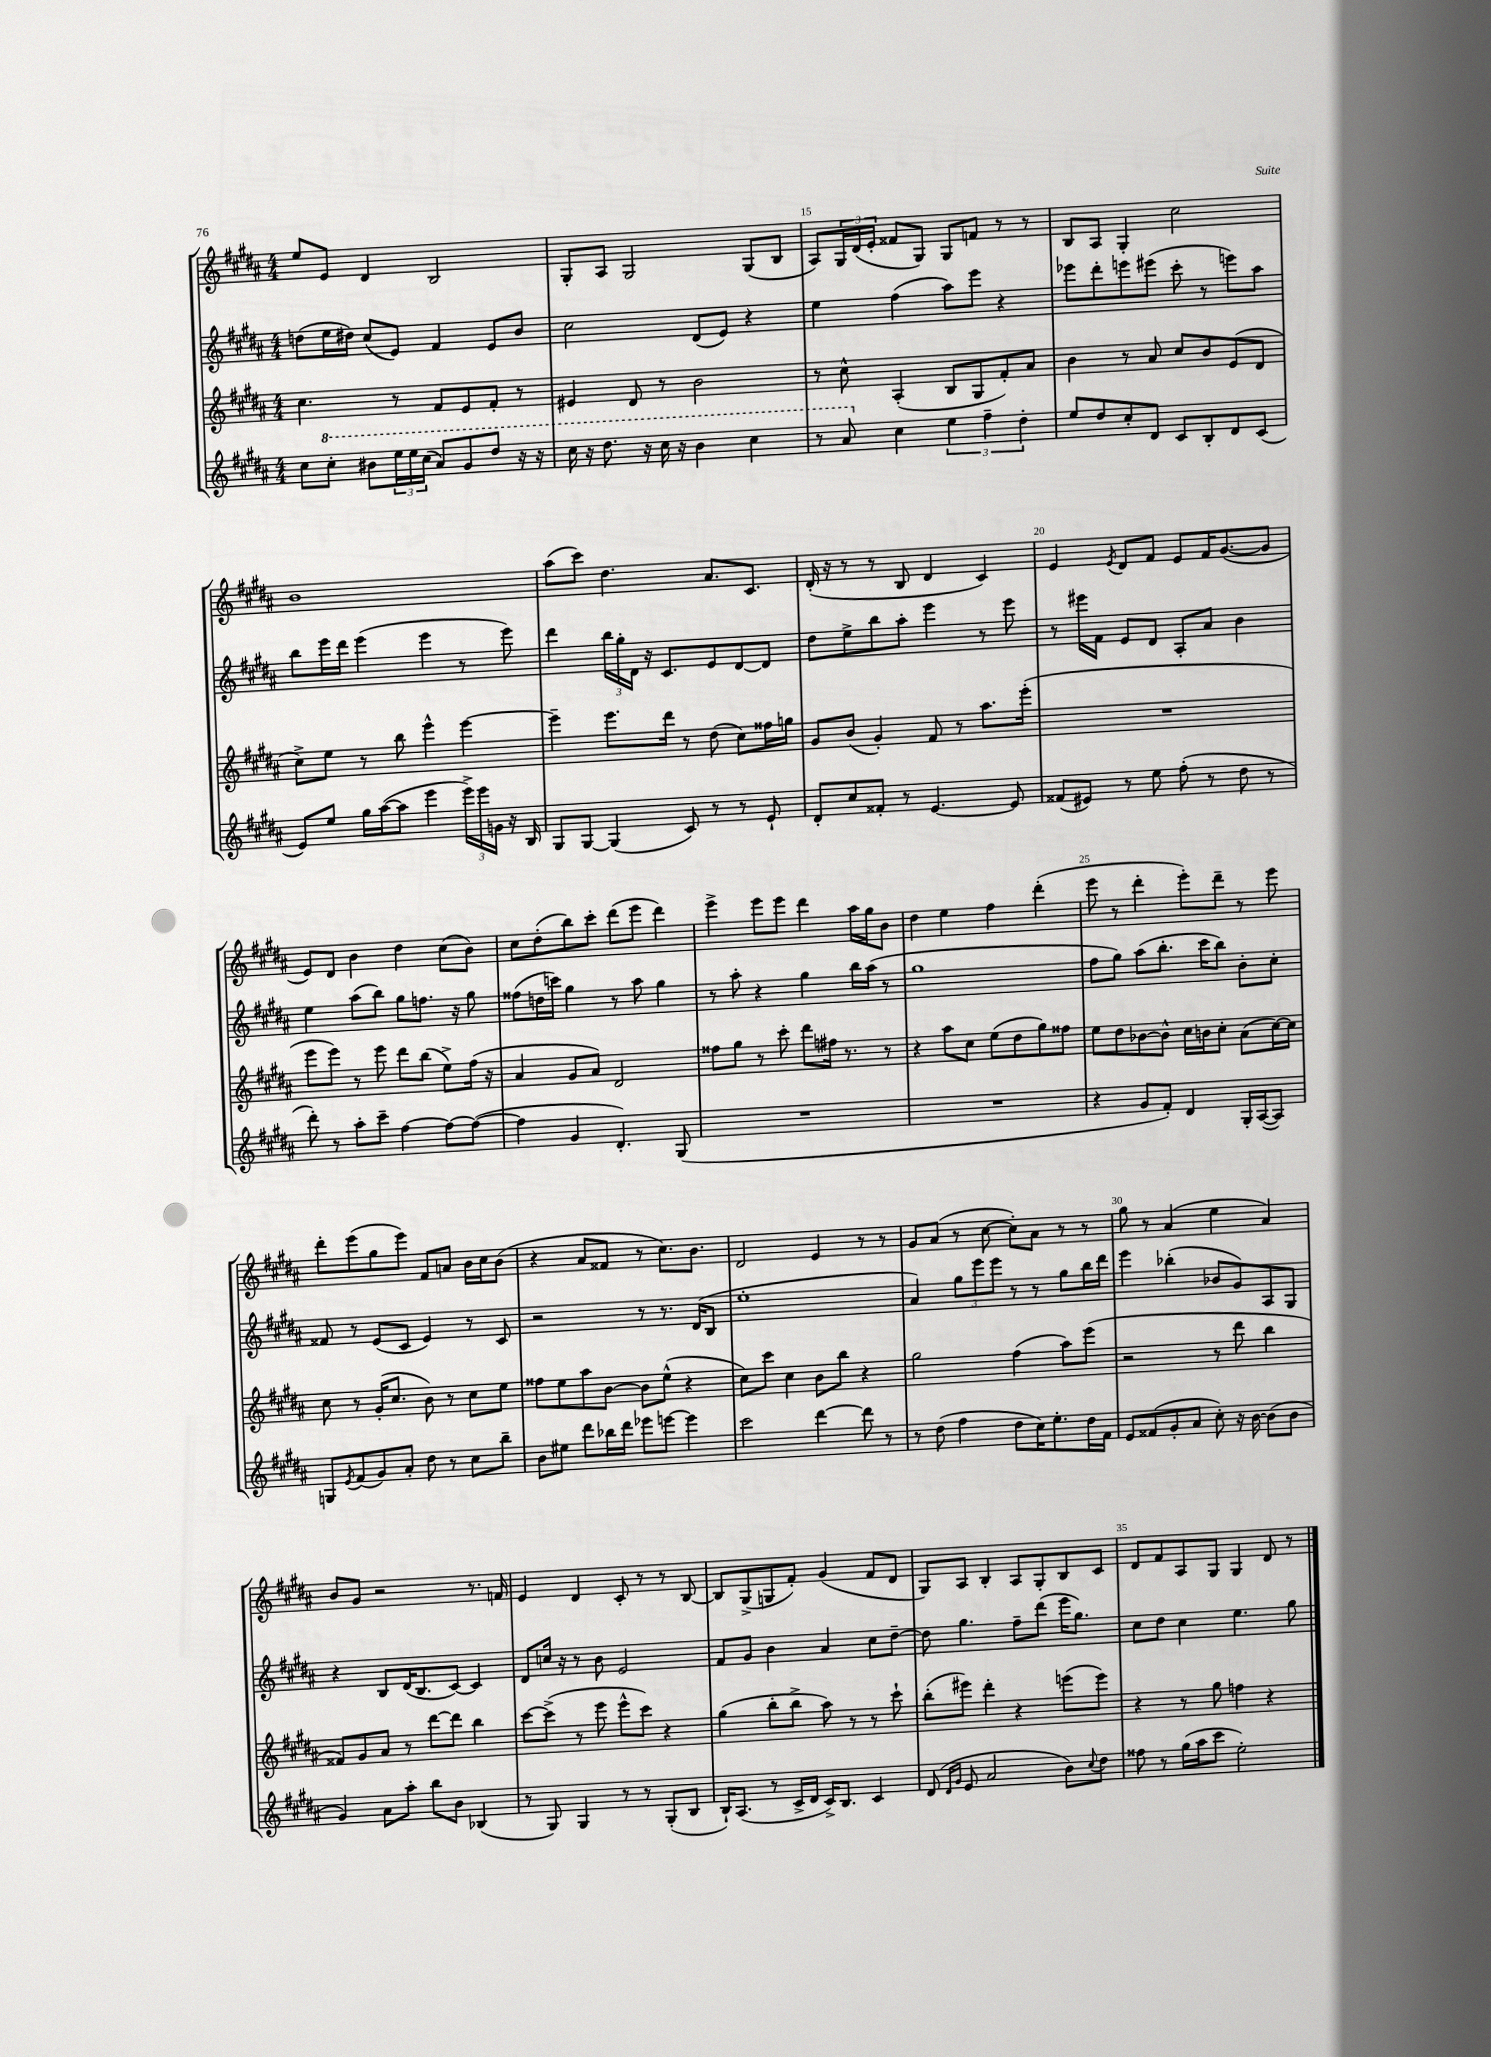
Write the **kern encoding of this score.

**kern	**kern	**kern	**kern
*staff4	*staff3	*staff2	*staff1
*clefG2	*clefG2	*clefG2	*clefG2
*k[f#c#g#d#a#]	*k[f#c#g#d#a#]	*k[f#c#g#d#a#]	*k[f#c#g#d#a#]
*M4/4	*M4/4	*M4/4	*M4/4
8cc#	4.cc#	(8dd	8ee
8ccc#'	.	16ee	8e
.	.	16dd#)	.
8bb#	.	(8cc#	4d#
24eee	8r	8e)	.
24eee	.	.	.
(24ccc#	.	.	.
8aa#)	8f#	4f#	2B
8gg#	8e	.	.
8ddd#	8f#'	8e	.
16r	8r	8b	.
16r	.	.	.
=	=	=	=
16ccc#	4e#	2cc#	8G#'
16r	.	.	.
8.ddd#	.	.	8A#
.	8d#	.	2G#
16r	.	.	.
16ccc#	8r	.	.
16r	.	.	.
4bb	2b	(8d#	.
.	.	8e)	.
4ccc#	.	4r	(8G#
.	.	.	8B
=	=	=	=
8r	8r	4ee	8A#)
8aa#	8cc#^^	.	24G#
.	.	.	(24d#
.	.	.	24e'
4cc#	(4A#'	(4ff#	8f##
.	.	.	8G#)
6ee	8B	8aa#)	8G#
.	8G#	8eee	8f
6ff#~	.	.	.
.	8f#')	4r	8r
6dd#'	.	.	.
.	8a#	.	8r
=	=	=	=
8ee	4b	8eee-	8B
8dd#	.	8ddd#'	8A#
8cc#'	8r	8eee	4G#'
8d#	8a#	(8eee#	.
8c#	8cc#	8ccc#'	2cc#
8B'	8b	8r	.
8d#	(8e	8eee)	.
(8c#	8d#	8aa#	.
=	=	=	=
8e)	8cc#^)	8bb	1b
8ee	8ee	16eee	.
.	.	16ddd#	.
16gg#	8r	(4eee	.
([16aa#	.	.	.
8aa#]	8bb	.	.
4eee	4eee^^	4eee	.
24eee^)	[4eee	8r	.
24eee	.	.	.
24g	.	.	.
16r	.	8eee)	.
16B	.	.	.
=	=	=	=
8G#	4eee~]	4ddd#	(8aa#
[8G#	.	.	8ccc#)
(4G#]	8.eee	24bb	4.dd#
.	.	24gg#'	.
.	.	24d#	.
.	.	16r	.
.	16ddd#	8.c#	.
8c#)	8r	.	.
8r	(8dd#	8e	8.a#
8r	8cc#)	[8d#	.
.	.	.	8.c#
8e`	16ff##	8d#]	.
.	16gg	.	.
=	=	=	=
8d#'	8g#	8dd#	(16d#'
.	.	.	16r
8cc#	(8b	8ee^	8r
8f##'	4g#')	8bb	8r
8r	.	8aa#'	8B
[4.e	8f#	4eee	4d#
.	8r	.	.
.	8.aa#	8r	4c#)
8e]	.	8eee	.
.	(16eee'	.	.
=	=	=	=
(8f##	1r	8r	4e
8e#)	.	16eee#	.
.	.	16f#	.
.	.	.	8qe
8r	.	8e	8d#
8ee	.	8d#	8f#
(8ff#'	.	8A#'	8e
8r	.	8a#	16f#
.	.	.	([8.g#
8dd#	.	4b	.
8r	.	.	8g#]
=	=	=	=
8ddd#')	8eee	4ee	8e)
8r	8eee)	.	8d#
8aa#'	8r	(8aa#	4b
8ccc#~	8eee	8bb)	.
[4ff#	8ddd#	8gg#	4dd#
.	(8bb	8.ff	.
8ff#_	8ee^)	.	(8cc#
.	.	16r	.
(8ff#_	(16ff#	8gg#	8b)
.	16r	.	.
=	=	=	=
4ff#]	4a#	(8ff##	8cc#
.	.	16dd	(8dd#'
.	.	16ccc)	.
4g#	8g#	4gg#	8bb)
.	8a#)	.	8ccc#'
4.d#')	2d#	8r	(8ddd#
.	.	8aa#	8eee
.	.	4gg#	4ddd#)
(8G#	.	.	.
=	=	=	=
1r	8ff##	8r	4eee^
.	8gg#	8aa#'	.
.	8r	4r	8eee
.	8ccc#'	.	8eee
.	8ddd#	4gg#	4ddd#
.	16ff#	.	.
.	8.r	.	.
.	.	16bb	16aa#
.	.	(16aa#	16gg#
.	8r	8r	8b
=	=	=	=
1r	4r	1gg#	4dd#
.	8aa#	.	4ee
.	8cc#	.	.
.	(8ee	.	4ff#
.	8dd#	.	.
.	8gg#)	.	(4ddd#'
.	8ff##	.	.
=	=	=	=
4r	8ee	8ff#	8eee
.	8dd#	8gg#)	8r
8g#	[8b-	(8aa#	4ddd#'
8f#')	8b-^^]	8.bb'	.
4d#	16cc#	.	8eee')
.	16b	16ccc#	.
.	8cc#'	8bb)	8ddd#~
16G#'	(8a#	8b'	8r
([16A#	.	.	.
8A#])	[16cc#)	8cc#'	8eee
.	16cc#]	.	.
=	=	=	=
8G	8cc#	8f##	8ddd#'
8qe	.	.	.
(8f#	8r	8r	(8eee
8g#)	(16g#'	(8e	8gg#
.	8.cc#	.	.
8a#'	.	8c#	8eee)
8dd#	8b)	4e)	8f#
8r	8r	.	8a
8cc#	8cc#	8r	16b
.	.	.	16cc#
8bb~	8ee	8c#	(8b
=	=	=	=
8b	8ff##	2r	4r
8ee#	8ee	.	.
8ddd#	8aa#	.	8a#
16bb-	[8b	.	8f##
16ddd#	.	.	.
8eee-	8b]	8r	8r
[8eee	(8ee^^	8.r	8.cc#)
4eee]	4r	.	.
.	.	(16d#	8.b
.	.	8B	.
=	=	=	=
2ccc#	8cc#)	1ee'	2d#
.	8ccc#	.	.
.	4cc#	.	.
[4ddd#	8b	.	4e
.	8bb	.	.
8ddd#]	4r	.	8r
8r	.	.	8r
=	=	=	=
8r	2gg#	4a#)	8g#
(8dd#	.	.	(8a#
4ff#	.	12gg#	8r
.	.	12eee	.
.	.	.	[8cc#
.	.	12eee	.
8dd#	(4ff#	8r	8cc#'])
16cc#)	.	8r	8a#
8.ee'	.	.	.
.	8aa#)	8gg#	8r
16dd#	(8eee	16bb	8r
16f#	.	16ddd#	.
=	=	=	=
8e	2r	4eee	8gg#
(8f##	.	.	8r
8g#'	.	(4bb-'	(4a#
8a#	.	.	.
8cc#')	8r	8b-	4ee
16r	8ddd#	8g#)	.
[16b	.	.	.
(8b]	4bb	8A#	4a#)
8b	.	8G#	.
=	=	=	=
4g#)	8f##)	4r	8b
.	8g#	.	8g#
8a#	8a#	8B	2r
8aa#'	8r	(16d#	.
.	.	8.B	.
8bb	[8ddd#	.	.
8b	8ddd#]	[8c#)	.
(4B-	4bb	4c#]	8.r
.	.	.	16f
=	=	=	=
8r	[8ccc#	8d#	4e
8G#)	(8ccc#^]	16cc	.
.	.	16r	.
4G#	8r	8r	4d#
.	8eee	8b	.
8r	8eee^^	2e	8c#'
8r	8ccc#)	.	8r
(8G#'	4r	.	8r
8B	.	.	[8B
=	=	=	=
16B`)	(4gg#	8f#	8B]
(8.A#	.	.	.
.	.	8g#	(8G#^
8r	8bb'	4b	8G
16c#^	8bb^	.	8f#')
16d#	.	.	.
16c#^)	8aa#)	4a#	(4g#
8.B	.	.	.
.	8r	.	.
4c#	8r	8cc#	8f#
.	8ccc#`	[8dd#~	8d#
=	=	=	=
(8d#	(8bb'	8dd#]	8G#)
16qqd#	.	.	.
16qqg#	.	.	.
8e	8eee#)	4.gg#	8A#
2a#	4ddd#'	.	4B'
.	4r	8ff#~	8A#
.	.	(8ddd#	8G#'
8b)	(8eee	16eee	8B
.	.	8.gg#)	.
8qqcc#	.	.	.
8dd#	8eee)	.	8c#
=	=	=	=
8ff##	4r	8cc#	8d#
8r	.	8dd#	8f#
(16gg#	8r	4cc#	8A#
16aa#	.	.	.
8ccc#	8gg#	.	8G#
2ee')	4ff	4.ee	4G#
.	4r	.	8d#
.	.	8gg#	8r
==	==	==	==
*-	*-	*-	*-
